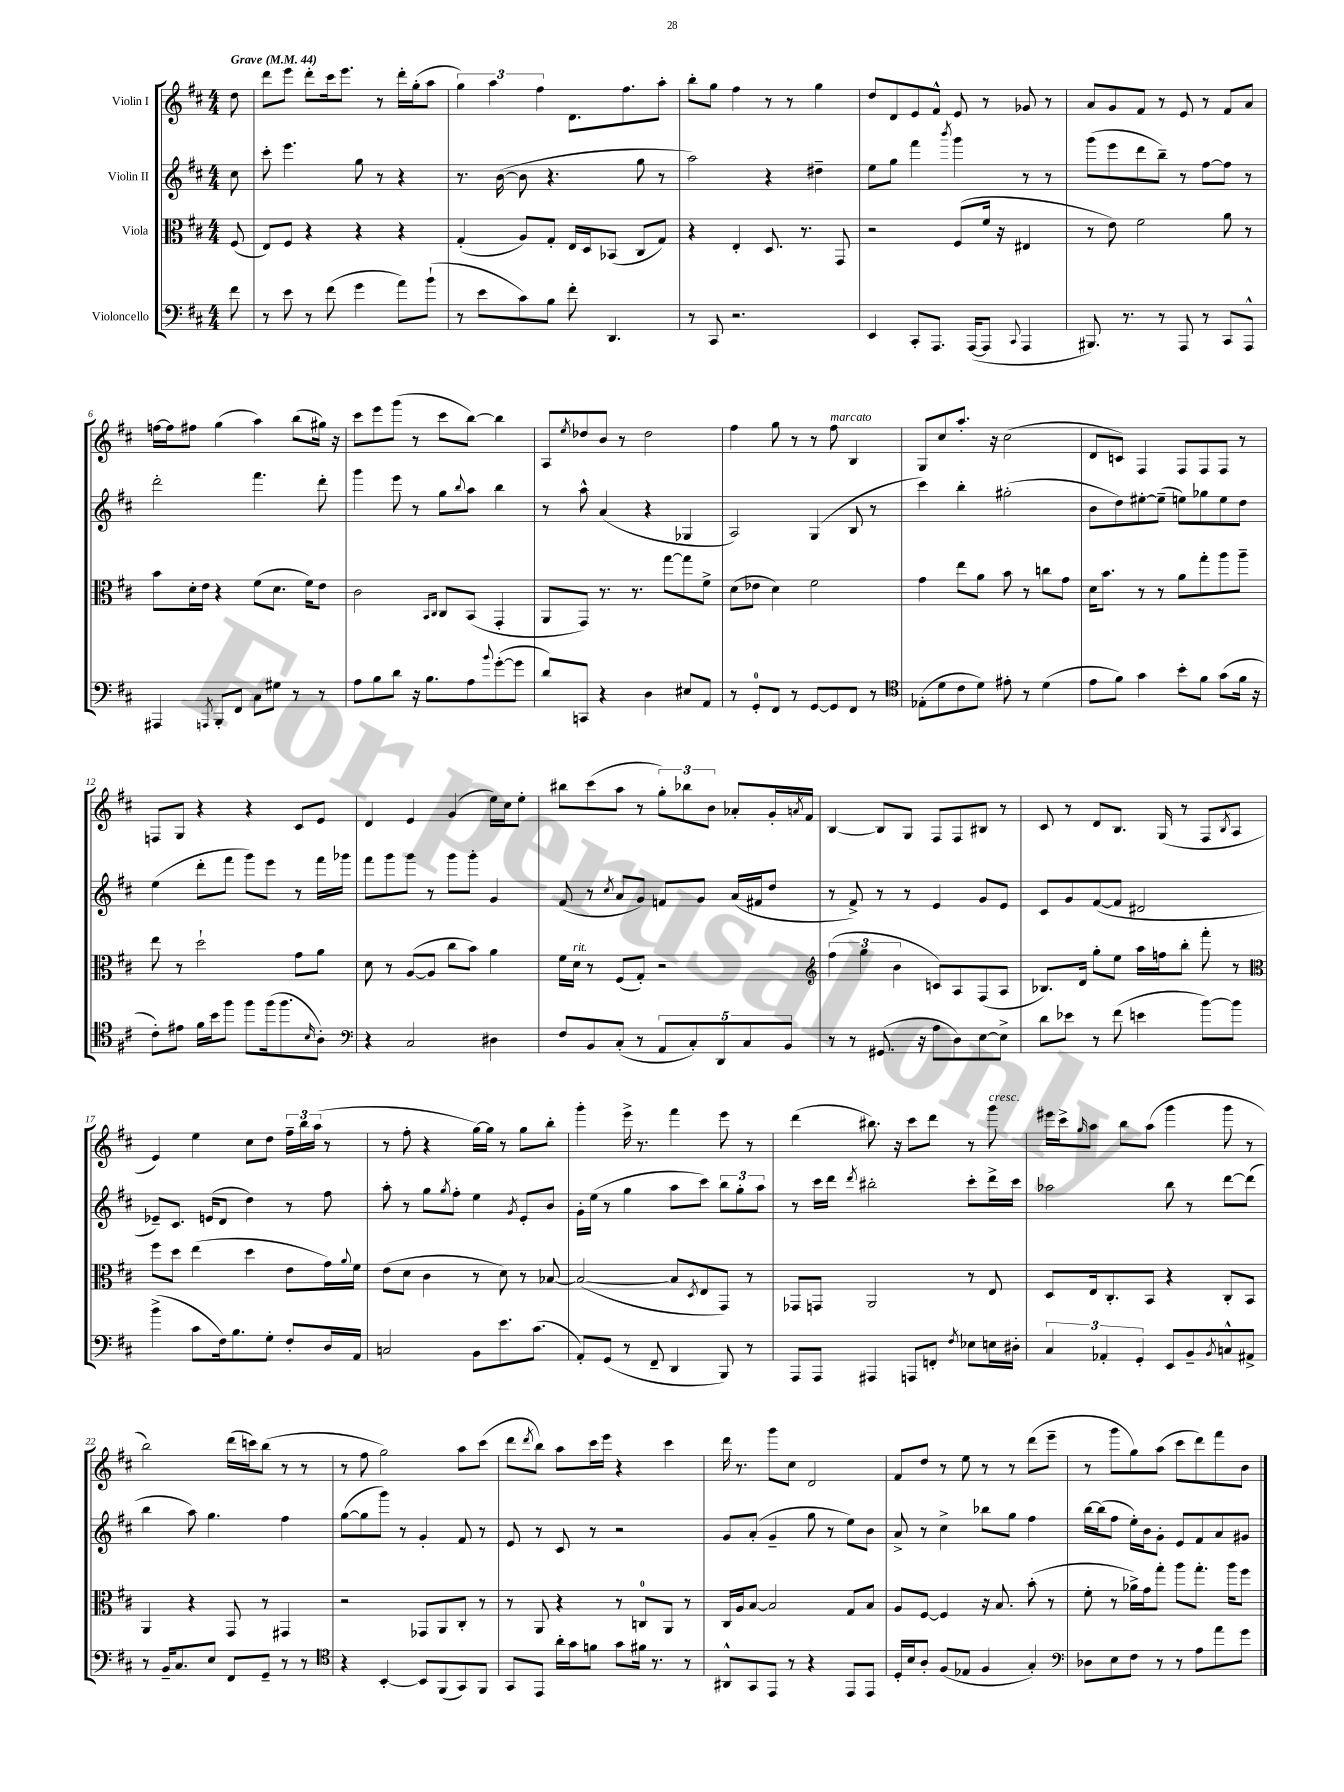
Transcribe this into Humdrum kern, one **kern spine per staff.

**kern	**kern	**kern	**kern
*staff4	*staff3	*staff2	*staff1
*clefF4	*clefC3	*clefG2	*clefG2
*k[f#c#]	*k[f#c#]	*k[f#c#]	*k[f#c#]
*M4/4	*M4/4	*M4/4	*M4/4
*MM44	*MM44	*MM44	*MM44
8f#	(8F#	8cc#	8dd
=	=	=	=
8r	8E)	8ccc#'	8ddd
8e	8F#	4.eee	8eee
8r	4r	.	8ddd'
(8f#	.	.	16ccc#
.	.	.	8.eee
4g	4r	8gg	.
.	.	8r	8r
8a)	4r	4r	16ddd'
.	.	.	(16gg'
(8b`	.	.	8aa
=	=	=	=
8r	(4G'	8.r	6gg)
8e	.	.	.
.	.	.	6aa
.	.	([16b	.
8c#)	8A)	8b]	.
.	.	.	6ff#
8B	8G'	4.r	.
8f#'	16E	.	8.d
.	16D	.	.
4.DD	(8BB-	.	.
.	.	.	8.ff#
.	8C#	8gg	.
.	8G)	8r	8aa'
=	=	=	=
8r	4r	2aa)	8bb'
8CC#	.	.	8gg
2.r	4E'	.	4ff#
.	8.D	4r	8r
.	.	.	8r
.	8.r	.	.
.	.	4dd#~	4gg
.	8GG	.	.
=	=	=	=
4EE	2r	8ee	8dd
.	.	8gg	8d
8CC#'	.	4fff#	8e
8.AAA	.	.	8f#^^
.	.	8qbbb	.
.	(8F#	4ggg	8e
([16AAA	.	.	.
8AAA]	16f#	.	8r
.	16r	.	.
8qqCC#	.	.	.
4AAA	4E#	8r	8g-
.	.	8r	8r
=	=	=	=
8.BBB#)	8r	(8ggg	8a
.	8e)	8eee	8g
8.r	.	.	.
.	2f#	8ddd	8f#
8r	.	8bb~)	8r
8AAA	.	8r	8e
8r	.	[8ff#	8r
8CC#	8a	8ff#]	8f#
8AAA^^	8r	8r	8a
=	=	=	=
4AAA#	8b	2ddd'	[16ff
.	.	.	16ff]
.	16d'	.	8ff#
.	16e	.	.
8qAAA	.	.	.
8BBB'	4r	.	(4gg
8FF#	.	.	.
8C#	(8f#	4.fff#	4aa)
8G#	8.d	.	.
8r	.	.	(8bb
.	16f#)	.	.
8r	8e	8ddd'	16gg#)
.	.	.	16r
=	=	=	=
8A	2c#	4ggg	8ccc#
8B	.	.	8eee
8d	.	8eee	(8ggg
16r	.	8r	8r
8.B	.	.	.
.	16qqBB	.	.
.	16qqC#	.	.
.	8C#	8gg	8ccc#
.	.	8qqbb	.
8A	(8BB	8aa	[8bb)
8qqb	.	.	.
([8g'	4GG'	4bb	4bb]
8g]	.	.	.
=	=	=	=
8d)	8AA	8r	8A
.	.	.	8qee
8CC	8GG)	8aa^^	8dd-
4r	8.r	(4a	8b
.	.	.	8r
.	8.r	.	.
4D	.	4r	2dd-
.	[8gg	.	.
8E#	8gg]	4G-	.
8AA	8f#^	.	.
=	=	=	=
8r	(8d	2A)	4ff#
8GG'	8e-	.	.
8FF#	4d)	.	8gg
8r	.	.	8r
[8GG	2f#	(4G	8r
8GG]	.	.	8ff#
8FF#	.	8B	4B
8r	.	8r	.
=	=	=	=
*clefC4	*	*	*
(8E-'	4g	4ccc#)	8G
8d	.	.	8cc#
8c#	8ee	4bb'	8.aa'
8d)	8a	.	.
.	.	.	16r
8e#'	8b	(2gg#'	(2cc#
8r	8r	.	.
(4d	8cc	.	.
.	8g	.	.
=	=	=	=
8e	16d	8b	8d
.	8.b	.	.
8f#)	.	8dd)	8c)
4g	8r	[8ee#'	4F#
.	8r	(8ee#~]	.
8b'	8a	8ee)	8F#
8f#	8gg'	8gg-	8F#
(8g	8aa	8ee	8F#
16f#	8aa~	8dd	8r
16r	.	.	.
=	=	=	=
8c#')	8ee	(4ee	8F
8e#	8r	.	8G
16f#	2dd`	8ddd'	4r
16b	.	.	.
8ff#	.	8fff#	.
8ff#	.	8ggg)	4r
(16ff#	.	8eee	.
8.ff#	.	.	.
.	8g	8r	8c#
16qqB	.	.	.
8A')	8a	16fff#	8e
.	.	16ggg-	.
=	=	=	=
*clefF4	*	*	*
4r	8d	8fff#	4d
.	8r	8ggg	.
2C#	([8A	8ggg	4e
.	8A]	8r	.
.	8cc#	8ggg	(4g
.	8b)	8ggg'	.
4D#	4a	4g	16ee)
.	.	.	16cc#
.	.	.	8ee'
=	=	=	=
8F#	16f#	(8f#	8bb#
.	16d	.	.
8BB	8r	8r	(8ccc#
.	.	8qcc#	.
(8C#'	(8F#	8a	8aa
8r	8G')	8g)	8r
10AA	2r	8f	12gg')
.	.	.	12bb-
10C#')	.	.	.
.	.	8g	.
.	.	.	12b
10DD	.	.	.
.	.	(16a	8a-'
10C#	.	.	.
.	.	16f#	.
.	.	8dd	16g'
10BB	.	.	.
.	.	.	8qa
.	.	.	16f#
=	=	=	=
*	*clefG2	*	*
8r	(6ff#	8r	[4B
8r	.	8f#^)	.
.	6gg	.	.
(8.GG#	.	8r	8B]
.	6b	.	.
.	.	8r	8G
16r	.	.	.
8A	8c)	4e	8F#
8D)	8A	.	8F#
[8E	(8F#	8g	8B#
8E^]	8A	8e	8r
=	=	=	=
8d	8.B-)	8c#	8c#
8e-	.	8g	8r
.	16d	.	.
8r	8gg'	([8f#	8d
(8f#	8ee	8f#]	8.B
4e	16aa	2d#	.
.	16ff	.	(16G
.	8bb'	.	8r
[8b)	8fff#'	.	8F#
.	.	.	8qB
8b]	8r	.	8A
=	=	=	=
*	*clefC3	*	*
(4b^	8ff#	8e-~)	4e)
.	8dd	8.c#	.
8c#	(4ee	.	4ee
.	.	(16e	.
16F#)	.	8d	.
8.B	.	.	.
.	4dd	4dd)	8cc#
8G'	.	.	8dd
8F#'	8e	8r	24ff#~
.	.	.	24bb
.	.	.	(24aa
16D	16g)	8ff#	8r
.	8qqa	.	.
16AA	16f#	.	.
=	=	=	=
2C	(8e	8aa'	8r
.	8d	8r	8ff#'
.	4c#	8gg	4r
.	.	8qgg	.
.	.	8ff#'	.
8BB	8r	4ee	[16gg)
.	.	.	16gg]
8.e	8d)	.	8r
.	.	8qg	.
.	8r	8e'	8gg
(8.c#	.	.	.
.	[8B-	8b	8bb'
=	=	=	=
8AA')	(2B-_	16g'	4ggg'
.	.	(16ee	.
(8GG	.	8r	.
8r	.	4gg	16eee^
.	.	.	8.r
8FF#~	.	.	.
4DD	8B-]	8aa	4fff#
.	8qD	.	.
.	8E	8ccc#)	.
8BBB)	8GG)	12bb	8eee
.	.	12gg'	.
8r	8r	.	8r
.	.	12aa	.
=	=	=	=
8AAA	8GG-	8r	(4ddd
8AAA	8GG	16ccc#	.
.	.	16ddd	.
.	.	8qddd	.
4AAA#	2AA	2bb#'	8.bb#)
.	.	.	16r
8AAA	.	.	8ccc#
8FF'	.	.	8ddd
8qF#	.	.	.
8E-	8r	8ccc#'	8r
16E	8E	16ddd^	8ggg
16D#'	.	16ccc#	.
=	=	=	=
6C#	8D	2aa-	16eee#
.	.	.	16ccc#^
.	.	.	16qqgg
.	16E	.	8aa
6AA-'	.	.	.
.	8.C#'	.	.
.	.	.	8bb
6GG'	.	.	.
.	8BB	.	(8aa
8EE	4r	8bb	4ggg
8BB~	.	8r	.
8qBB	.	.	.
8C^^	8C#'	[8ddd	8ggg
8AA#^	8BB	(8ddd]	8r
=	=	=	=
8r	4AA	4bb	2bb)
16BB~	.	.	.
8.C#	.	.	.
.	4r	8aa)	.
8E	.	4.gg	.
8FF#	8GG	.	(16ddd
.	.	.	16ccc)
8GG~	8r	.	(8bb
8r	4GG#	4ff#	8r
8r	.	.	8r
=	=	=	=
*clefC4	*	*	*
4r	2r	([8gg	8r
.	.	8gg]	8ff#
[4BB'	.	8ggg)	2gg)
.	.	8r	.
8BB]	8GG-	4g'	.
(8FF#	8AA	.	.
8GG)	8C#'	8f#	8aa
8FF#	8r	8r	(8ccc#
=	=	=	=
8GG	8r	8e	8ddd
.	.	.	8qddd
8EE	8AA	8r	8bb)
16a'	4r	8c#	8aa
16g	.	.	.
8f	.	8r	16ccc#
.	.	.	16eee
8g	8r	2r	4r
16f#	8C	.	.
8.r	.	.	.
.	8AA	.	4ccc#
8r	8r	.	.
=	=	=	=
8AA#^^	16C#	8g	16ddd
.	16A	.	8.r
8GG	[8B	(8a'	.
8EE	2B]	4g~	8ggg
8r	.	.	8cc#
4r	.	8gg	2d
.	.	8r	.
8EE	8G	8ee)	.
8EE	8B	8b	.
=	=	=	=
16D'	8A	8a^	8f#
16B	.	.	.
8A'	[8F#	8r	8dd
(8F#	4F#]	4cc#^	8r
8E-	.	.	8ee
4F#	16r	8bb-	8r
.	8.B	.	.
.	.	8gg	8r
4G')	(8b'	4ff#	(8ddd
.	8r	.	8eee~
=	=	=	=
*clefF4	*	*	*
8D-	8f#'	[16bb	8r
.	.	(16bb]	.
8E	8r	8ff#	8ggg
8F#	16a-^)	16ee')	8gg)
.	16g	16b	.
8r	8gg'	8g'	(8aa
8r	8aa	8e	8ccc#
8A	8.gg'	8f#	8ddd)
8a	.	8a	8fff#
.	16aa	.	.
8g	8ff#	8g#	8b
==	==	==	==
*-	*-	*-	*-
